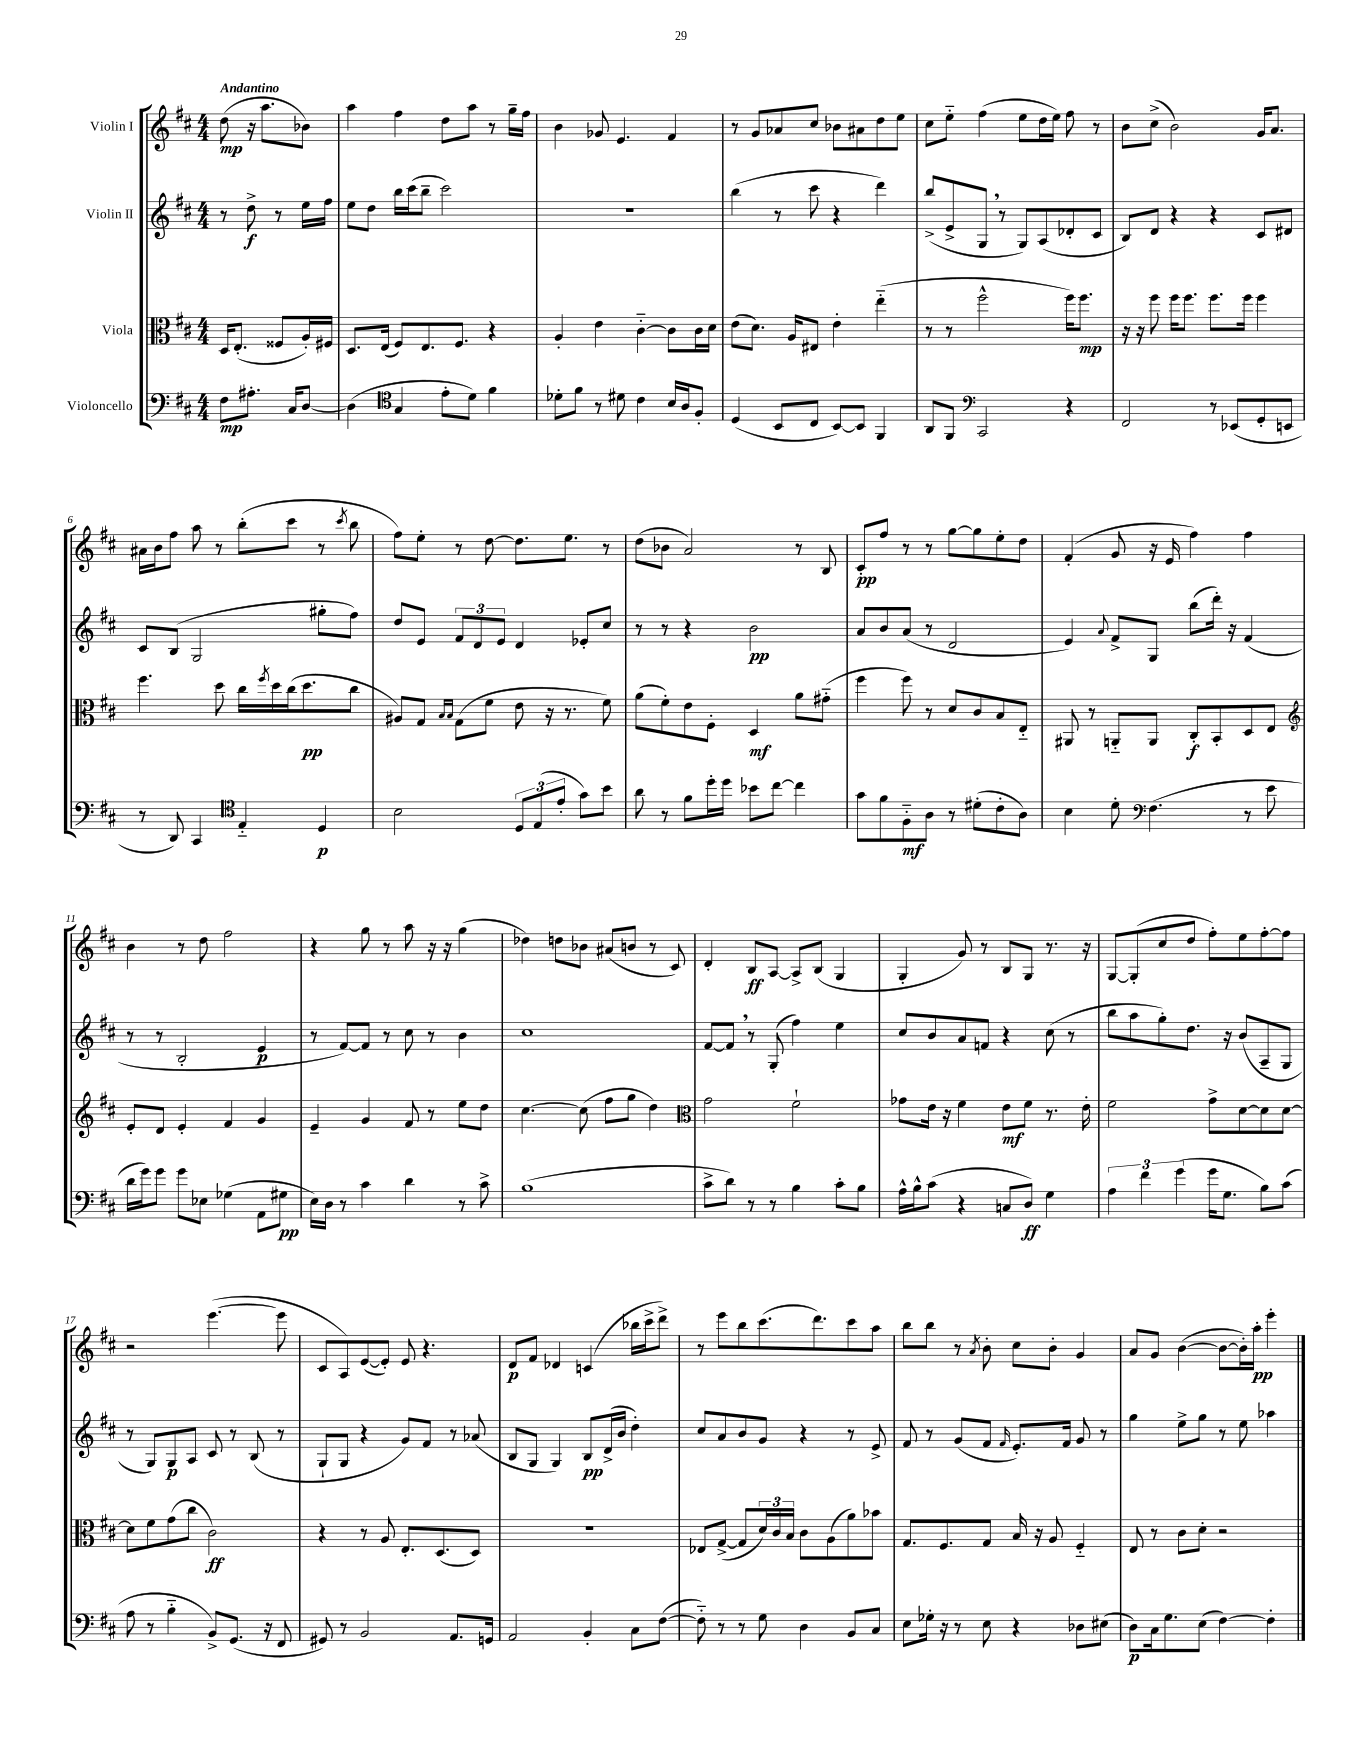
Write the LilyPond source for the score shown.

<<
\new StaffGroup <<
\new Staff = "s0" \with { instrumentName = "Violin I" } {
    \clef treble \key d \major \numericTimeSignature \time 4/4 \partial 2 \tempo "Andantino"
    d''8\mp( r16 a''8. bes'8) |
    a''4 fis''4 d''8 a''8 r8 g''16-- fis''16 |
    b'4 ges'8 e'4. fis'4 |
    r8 g'8 aes'8 cis''8 bes'8 ais'8 d''8 e''8 |
    cis''8 e''8-_ fis''4( e''8 d''16 e''16) fis''8 r8 |
    b'8 cis''8->( b'2) g'16 a'8. |
    ais'16 b'16 fis''8 a''8 r8 b''8-.( cis'''8 r8 \acciaccatura { cis'''8 } b''8 |
    fis''8) e''8-. r8 d''8~ d''8. e''8. r8 |
    d''8( bes'8 a'2) r8 b8 |
    cis'8-.\pp fis''8 r8 r8 g''8~ g''8 e''8-. d''8 |
    fis'4-.( g'8 r16 e'16 fis''4) fis''4 |
    b'4 r8 d''8 fis''2 |
    r4 g''8 r8 a''8 r16 r16 g''4( |
    des''4) d''8 bes'8 ais'8( b'8 r8 cis'8) |
    d'4-. b8\ff a8~ a8-> b8( g4 |
    g4-. g'8) r8 b8 g8 r8. r16 |
    g8~ g8-.( cis''8 d''8 fis''8-.) e''8 fis''8~-. fis''8 |
    r2 e'''4.~( e'''8 |
    cis'8 a8) e'8~( e'8-.) e'8 r4. |
    d'8\p fis'8 des'4 c'4( bes''16 cis'''16-> d'''8->) |
    r8 e'''8 b''8 cis'''8.( d'''8.) cis'''8 a''8 |
    b''8 b''8 r8 \acciaccatura { a'8 } b'8-. cis''8 b'8-. g'4 |
    a'8 g'8 b'4~( b'8~ b'16-.) a''16-.\pp e'''4-. \bar "|." |
}
\new Staff = "s1" \with { instrumentName = "Violin II" } {
    \clef treble \key d \major \numericTimeSignature \time 4/4 \partial 2
    r8 d''8->\f r8 e''16 fis''16 |
    e''8 d''8 b''16 cis'''16( b''8-- cis'''2) |
    R1 |
    b''4( r8 cis'''8 r4 d'''4) |
    b''8->( e'8-> g8 \breathe r8 g8) a8( des'8-. cis'8 |
    b8) d'8 r4 r4 cis'8 dis'8 |
    cis'8 b8( g2 gis''8-. fis''8) |
    d''8 e'8 \tuplet 3/2 { fis'8 d'8 e'8 } d'4 ees'8-. cis''8 |
    r8 r8 r4 b'2\pp |
    a'8 b'8 a'8( r8 d'2 |
    e'4) \appoggiatura { a'8 } fis'8-> g8 b''8( d'''16-.) r16 fis'4( |
    r8 r8 b2-. e'4\p |
    r8 fis'8~) fis'8 r8 cis''8 r8 b'4 |
    cis''1 |
    fis'8~ fis'8 \breathe r8 g8-.( fis''4) e''4 |
    cis''8 b'8 a'8 f'8 r4 cis''8( r8 |
    b''8 a''8 g''8-.) d''8. r16 b'8( a8-- g8 |
    r8 g8) g8\p a8 cis'8 r8 b8( r8 |
    g8-! g8 r4 g'8) fis'8 r8 aes'8( |
    b8 g8 g4) b8\pp d'16->( b'16 d''4-.) |
    cis''8 a'8 b'8 g'8 r4 r8 e'8-> |
    fis'8 r8 g'8( fis'8 \grace { fis'16 } e'8.-.) fis'16 g'8 r8 |
    g''4 e''8-> g''8 r8 e''8 aes''4 \bar "|." |
}
\new Staff = "s2" \with { instrumentName = "Viola" } {
    \clef alto \key d \major \numericTimeSignature \time 4/4 \partial 2
    d16 e8.-.( fisis8 a16-.) fis16 |
    d8. e16( fis8) e8. fis8. r4 |
    a4-. e'4 cis'4~-_ cis'8 cis'16 d'16 |
    e'8( d'8.) a16 eis8 e'4-. e''4-_( |
    r8 r8 fis''2-^ fis''16) fis''8.\mp |
    r16 r16 fis''8 fis''16 fis''8. fis''8. fis''16 fis''4 |
    fis''4. d''8 cis''16 \acciaccatura { fis''8 } d''16 cis''16( d''8.\pp cis''8 |
    ais8) g8 \grace { b16 b16 } g8( fis'8 e'8 r16 r8. fis'8) |
    a'8( fis'8-.) e'8 fis8-. d4\mf a'8 gis'8-_( |
    fis''4 fis''8) r8 d'8 cis'8 b8 e8-_ |
    ais,8 r8 a,8-_ a,8 cis8-.\f b,8-. d8 e8 |
    \clef treble e'8-. d'8 e'4-. fis'4 g'4 |
    e'4-- g'4 fis'8 r8 e''8 d''8 |
    cis''4.~ cis''8( fis''8 g''8 d''4) |
    \clef alto g'2 fis'2-! |
    ges'8 e'16 r16 fis'4 e'8\mf fis'8 r8. e'16-. |
    fis'2 g'8-> d'8~ d'8 d'8~ |
    d'8 fis'8 g'8( cis''8 cis'2\ff) |
    r4 r8 a8 e8.-. d8.( d8) |
    R1 |
    ees8 g8~->( g8 \tuplet 3/2 { d'16) cis'16 b16 } cis'8 a8( a'8) bes'8 |
    g8. fis8. g8 b16 r16 a8 fis4-_ |
    e8 r8 cis'8 d'8-. r2 \bar "|." |
}
\new Staff = "s3" \with { instrumentName = "Violoncello" } {
    \clef bass \key d \major \numericTimeSignature \time 4/4 \partial 2
    fis8\mp ais8.-. cis16 d8~ |
    d4( \clef tenor g4 e'8-. d'8) fis'4 |
    des'8-. fis'8 r8 dis'8 cis'4 b16 a16 fis8-. |
    d4( b,8 cis8 b,8~) b,8 fis,4 |
    a,8 fis,8 \clef bass cis,2 r4 |
    fis,2 r8 ees,8( g,8-. e,8 |
    r8 d,8) cis,4 \clef tenor e4-_ d4\p |
    b2 \tuplet 3/2 { d8 e8( e'8-. } g'8) b'8 |
    a'8 r8 fis'8 d''16-. d''16 bes'8 cis''8~ cis''4 |
    g'8 fis'8 fis8-_\mf a8 r8 dis'8-.( cis'8-. a8) |
    b4 d'8-. \clef bass fis4.( r8 e'8 |
    d'16 g'16) g'8 g'8 ees8 ges4( a,8 gis8\pp |
    e16) d16 r8 cis'4 d'4 r8 cis'8-> |
    b1( |
    cis'8-> d'8) r8 r8 b4 cis'8-. b8 |
    a16-^ b16-^ cis'8( r4 c8 d8\ff) g4 |
    \tuplet 3/2 { a4 fis'4 g'4( } g'16 g8. b8) cis'8( |
    a8 r8 b4-_ b,8->) g,8.( r16 fis,8 |
    gis,8) r8 b,2 a,8. g,16 |
    a,2 b,4-. cis8 fis8~( |
    fis8-_) r8 r8 g8 d4 b,8 cis8 |
    e8 ges16-. r16 r8 e8 r4 des8 eis8( |
    d8\p) cis16 g8. e8( fis4~) fis4-. \bar "|." |
}
>>
>>
